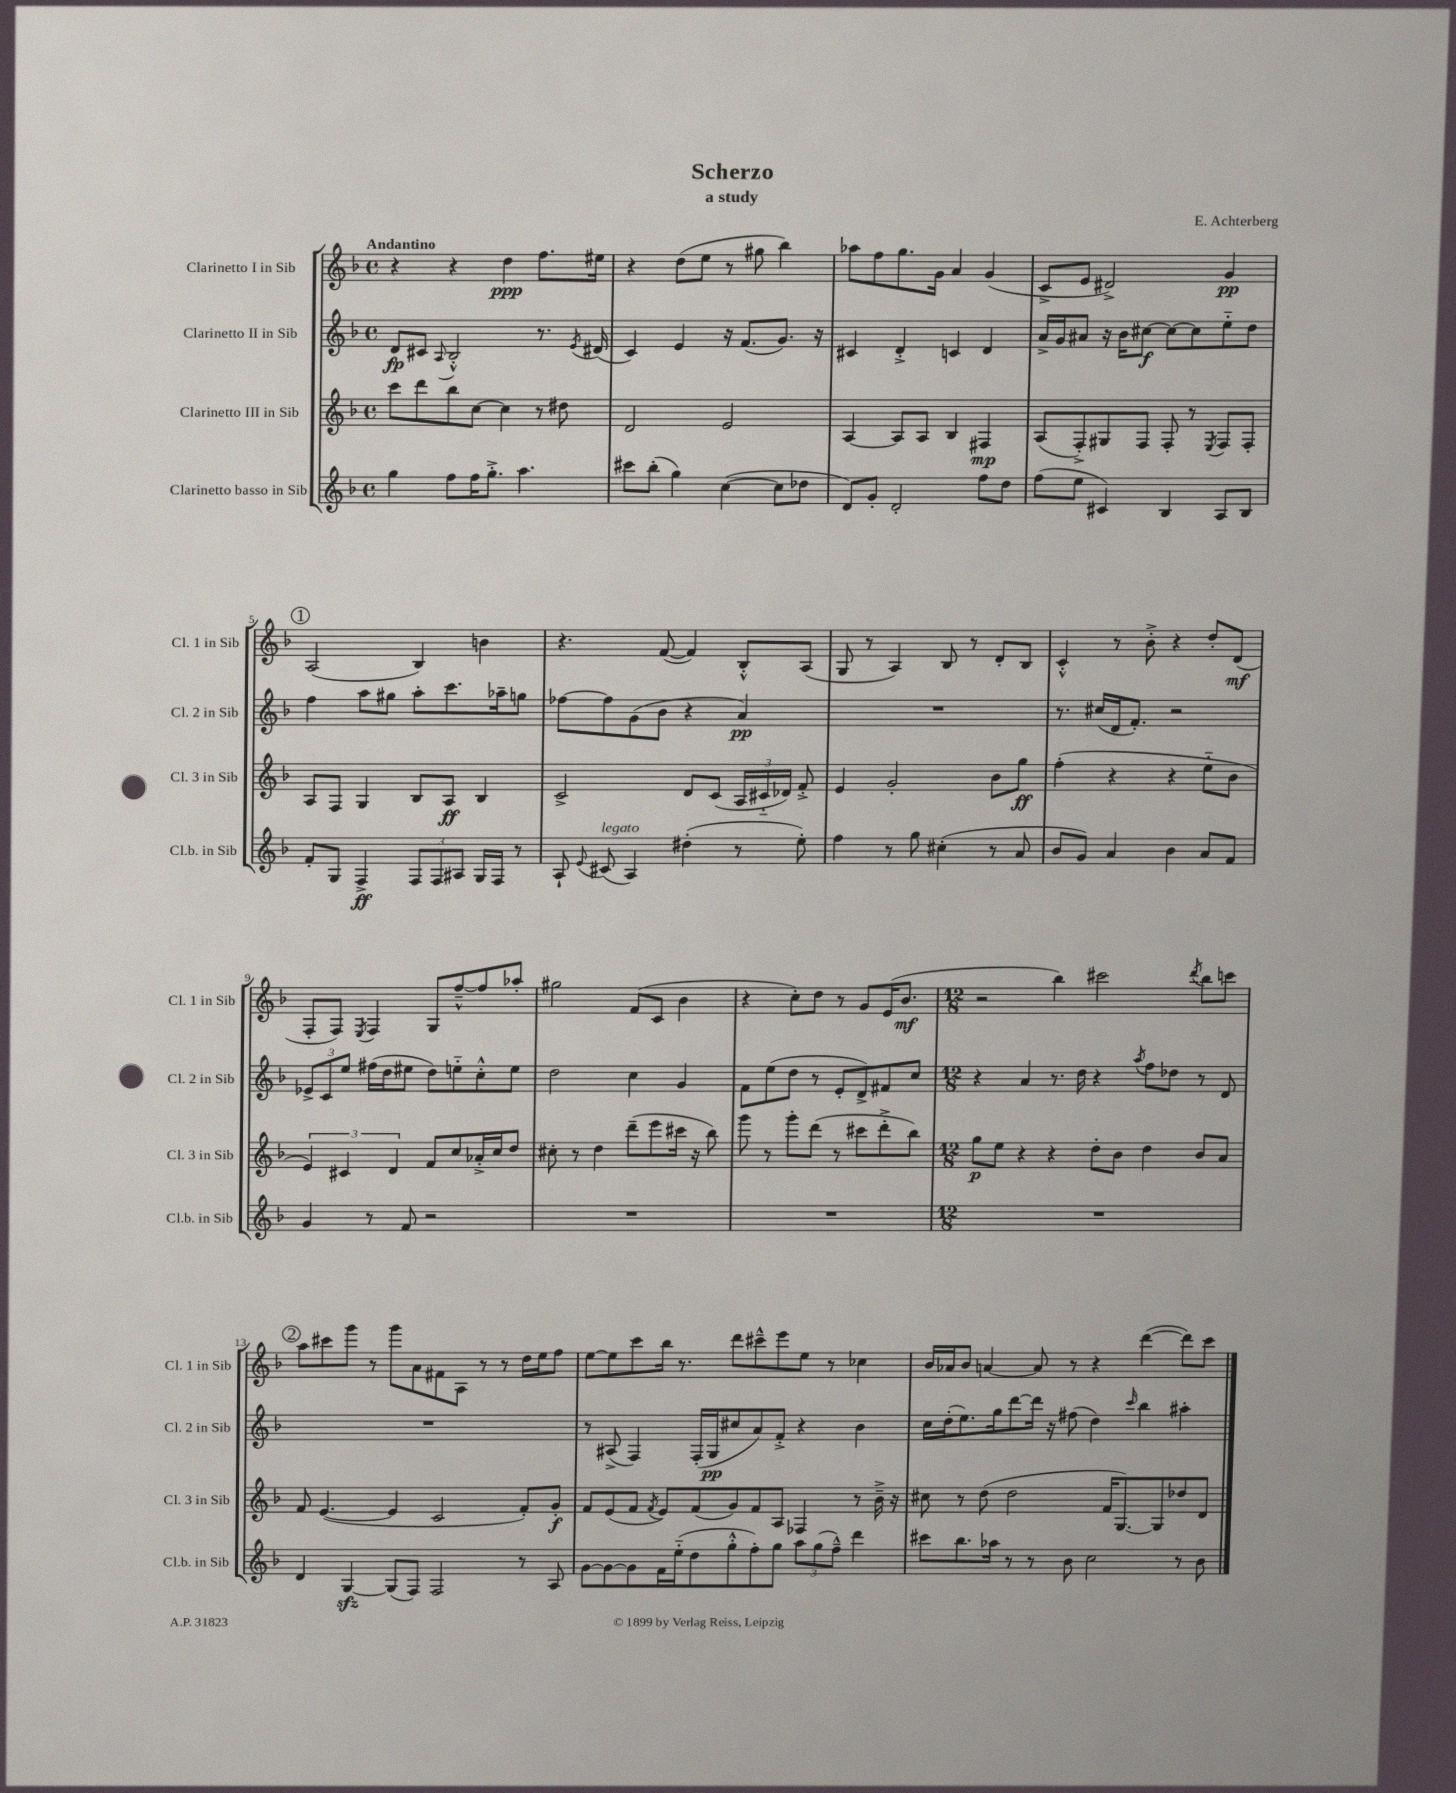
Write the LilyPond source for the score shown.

\header { title = "Scherzo" composer = "E. Achterberg" subtitle = "a study" }
<<
\new StaffGroup <<
\new Staff = "s0" \with { instrumentName = "Clarinetto I in Sib" shortInstrumentName = "Cl. 1 in Sib" } {
    \clef treble \key f \major \defaultTimeSignature \time 4/4 \tempo "Andantino"
    \autoBeamOff r4 r4 d''4\ppp f''8.[ eis''16] |
    r4 d''8[( e''8] r8 gis''8 bes''4) |
    aes''8[ f''8 g''8. g'16] a'4 g'4( |
    c'8[-> e'8] dis'2->) g'4\pp |
    \mark \markup { \circle "1" } a2( bes4) b'4 |
    r4. f'8~( f'4) bes8[-.-^ a8]( |
    g8 r8 a4) bes8 r8 d'8[-. bes8] |
    c'4-.-^ r8 bes'8-.-> r4 d''8[-. d'8]\mf( |
    f8[-. f8]) \acciaccatura { e8 } f4 g8[ f''8~---^ f''8 aes''8]-. |
    gis''2 f'8[( c'8] bes'4 |
    r4 c''8[-.) d''8] r8 g'8[ e'16( bes'8.]\mf |
    \numericTimeSignature \time 12/8 r2 bes''4) cis'''2 \acciaccatura { d'''8 } bes''8[ c'''8] |
    \mark \markup { \circle "2" } a''8[ cis'''8 g'''8] r8 g'''8[ a'8 fis'8 a8] r8 r8 d''16[ e''16 f''8] |
    e''8[~ e''8 c'''8 bes''16] r8. d'''8[ cis'''8---^ e'''8 e''8] r8 ces''4 |
    bes'16[ aes'16 bes'8] a'4~ a'8 r8 r4 d'''4~( d'''8[) c'''8] \bar "|." |
}
\new Staff = "s1" \with { instrumentName = "Clarinetto II in Sib" shortInstrumentName = "Cl. 2 in Sib" } {
    \clef treble \key f \major \defaultTimeSignature \time 4/4
    \autoBeamOff d'8[\fp cis'8] \appoggiatura { a8 } bes2-.-^ r8. \acciaccatura { e'8 } dis'16( |
    c'4) e'4 r16 f'8.[( g'8.]) r16 |
    cis'4 d'4-.-> c'4 d'4 |
    a'16[-> g'16 ais'8] r16 bes'16[ cis''8]~\f cis''8[~ cis''8 e''8-_ d''8] |
    \mark \markup { \circle "1" } f''4 a''8[ gis''8] a''8[-. c'''8. aes''16-- g''8] |
    fes''8[~ fes''8 g'8( bes'8] r4 a'4\pp) |
    R1 |
    r8. cis''16[( d'16 f'8.]-.) r2 |
    \tuplet 3/2 { ees'8[-> c'8 e''8] } fis''16[( d''16 eis''8] d''8[) e''8-_ c''8-.-^ e''8] |
    d''2 c''4 g'4 |
    f'8[ e''8( d''8] r8 e'8[-. d'8->) fis'8 c''8] |
    \numericTimeSignature \time 12/8 r4 a'4 r8. d''16 r4 \acciaccatura { a''8 } f''8[ des''8] r8 d'8 |
    \mark \markup { \circle "2" } R1. |
    r8 ais8->( f4) f16[-.( g16\pp cis''8 a'8) f'8]-.-> r4 bes'4 |
    c''16[ d''16-.( e''8.) g''16 d'''8~ d'''16] r16 fis''8( d''4) \grace { c'''16 } bes''4 ais''4-. \bar "|." |
}
\new Staff = "s2" \with { instrumentName = "Clarinetto III in Sib" shortInstrumentName = "Cl. 3 in Sib" } {
    \clef treble \key f \major \defaultTimeSignature \time 4/4
    \autoBeamOff c'''8[ d'''8 bes''8 c''8]~ c''4 r8 dis''8 |
    d'2 e'2 |
    a4~ a8[ a8] bes4 fis4\mp |
    a8[( f8-.->) gis8 f8] f8-. r8 \acciaccatura { e8 } f8[ f8]-. |
    \mark \markup { \circle "1" } a8[ f8] g4 bes8[ a8]\ff bes4 |
    c'2-> d'8[ c'8]( \tuplet 3/2 { a16[ cis'16-_ des'16]) } f'8-.-> |
    e'4 g'2-. bes'8[ g''8]\ff |
    f''4-.( r4 r4 e''8[-_ bes'8] |
    \tuplet 3/2 { e'4) cis'4 d'4 } f'8[ c''8 aes'16-.-> c''16 d''8] |
    cis''8-. r8 d''4 d'''8[--( e'''8 cis'''16] r16 bes''8) |
    g'''8 r8 g'''8[-. d'''8]( r8 cis'''8[ d'''8-.-> bes''8]) |
    \numericTimeSignature \time 12/8 g''8[\p e''8] r4 r4 d''8[-. bes'8] d''4 bes'8[ a'8] |
    \mark \markup { \circle "2" } f'8 e'4.~( e'4 c'2 f'8[-.) g'8]-.\f |
    f'8[ e'8( f'8] \acciaccatura { f'8 } e'8[) f'8( g'8) f'8 a8] fes4 r8 bes'16---> r16 |
    cis''8 r8 d''8( d''2 f'16[ g8.~) g8 des''8 d'8] \bar "|." |
}
\new Staff = "s3" \with { instrumentName = "Clarinetto basso in Sib" shortInstrumentName = "Cl.b. in Sib" } {
    \clef treble \key f \major \defaultTimeSignature \time 4/4
    \autoBeamOff g''4 f''8[ f''16 g''8.]-.-> a''4. |
    cis'''8[ bes''8]-.( g''4) c''4~( c''8[ des''8] |
    d'8[) g'8]-. d'2-. f''8[ d''8] |
    f''8[( e''8] cis'4) bes4 a8[ bes8] |
    \mark \markup { \circle "1" } f'8[-. g8] f4->\ff \tuplet 3/2 { f8[ f8 ais8] } g16[ f16] r8 |
    a8-! \appoggiatura { e'8 } cis'8^\markup { \italic "legato" }( a4) dis''4-.( r8 e''8-.) |
    f''4 r8 g''8 cis''4-.( r8 a'8 |
    bes'8[ g'8]) a'4 bes'4 a'8[ f'8] |
    g'4 r8 f'8 r2 |
    R1 |
    R1 |
    \numericTimeSignature \time 12/8 R1. |
    \mark \markup { \circle "2" } d'4 g4~\sfz g8[( f8]) f2 r8 a8 |
    g'8[~ g'8~ g'8 f'16 e''16-_( d''8 g''8-.-^ f''8-.) g''8] \tuplet 3/2 { a''8[ g''8( f''8]---^) } d'''4 |
    cis'''8[ bes''8. aes''16] r8 r8 bes'8 c''2 r8 bes'8 \bar "|." |
}
>>
>>
